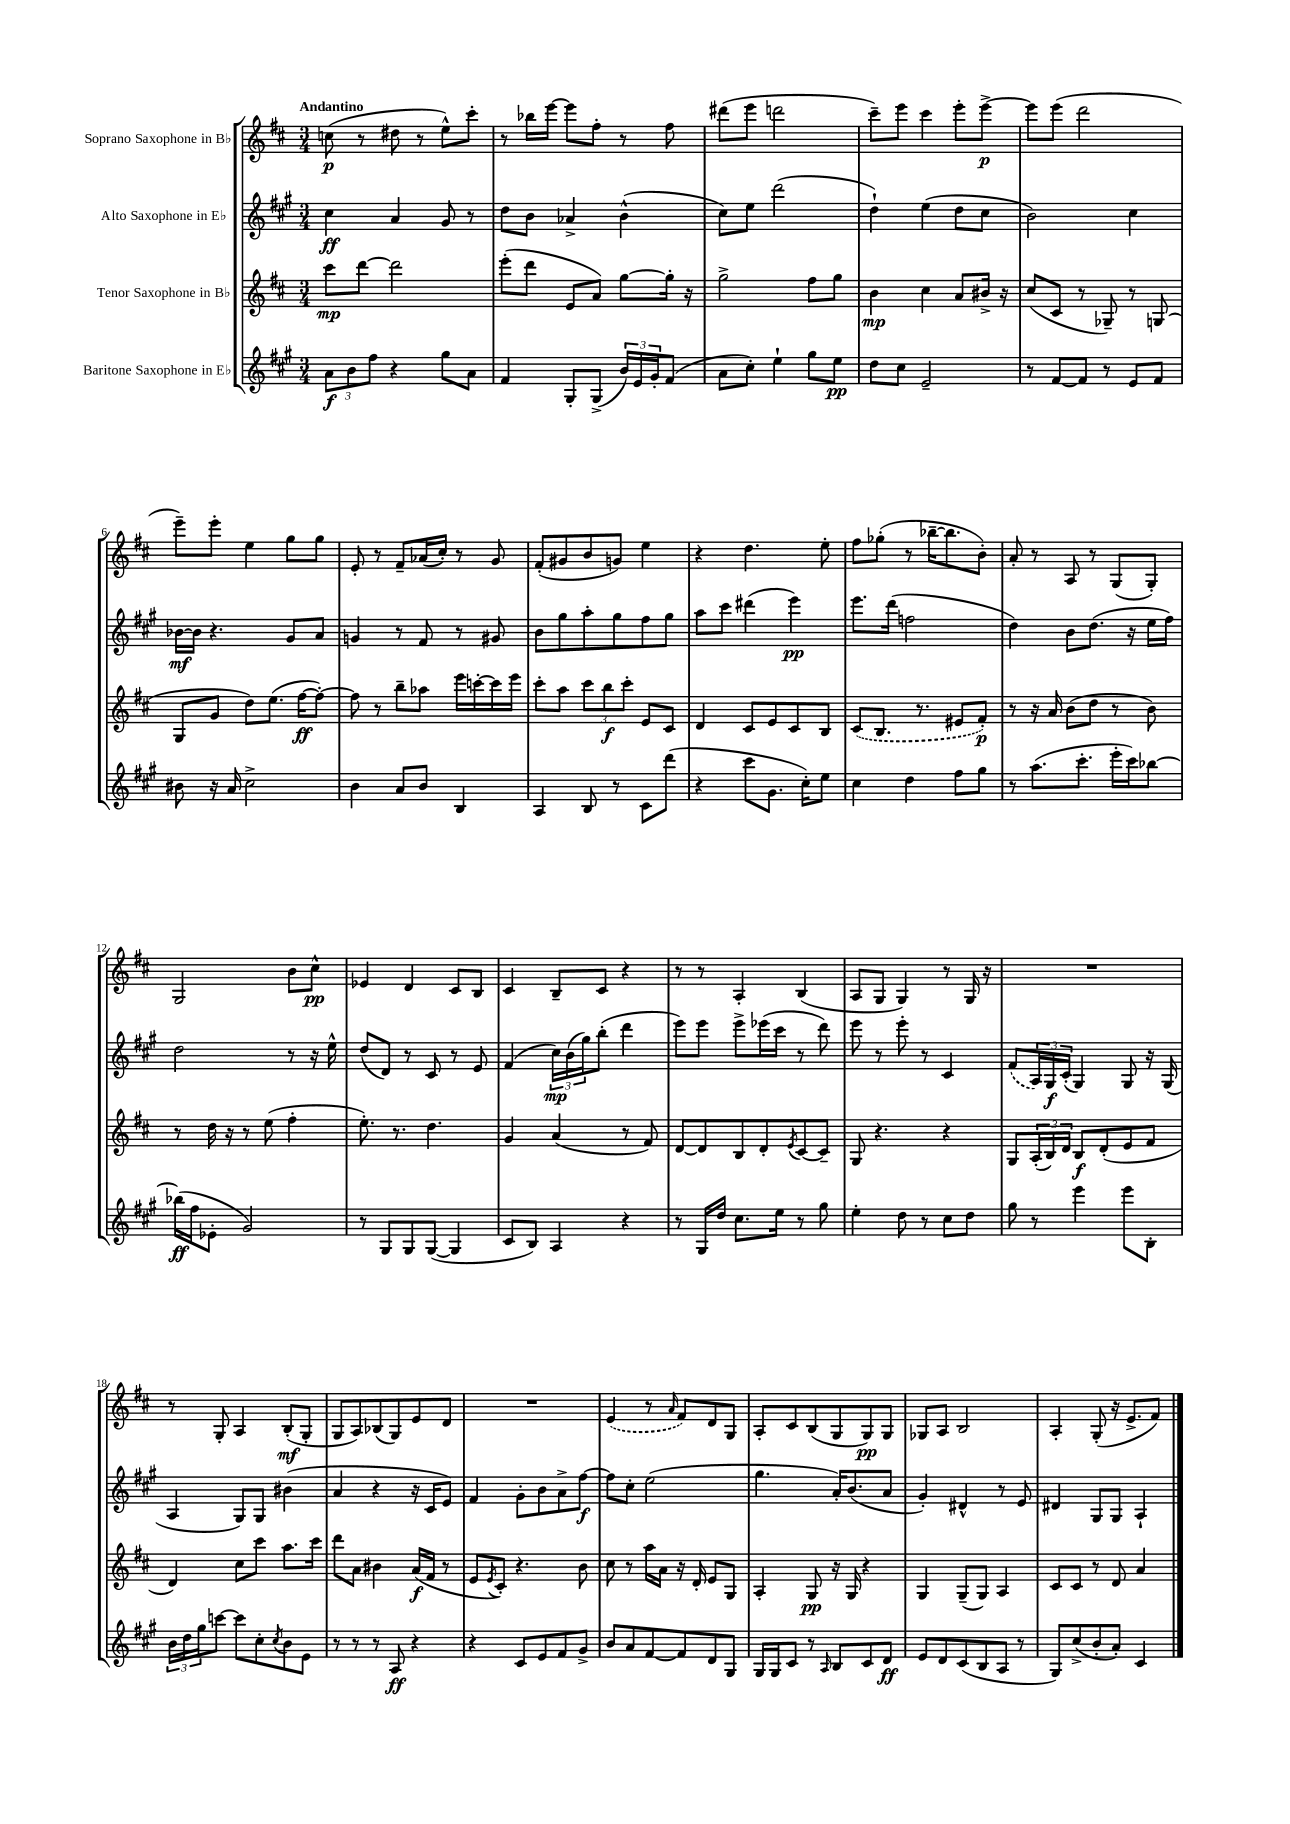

**kern	**dynam	**kern	**dynam	**kern	**dynam	**kern	**dynam
*part4	*part4	*part3	*part3	*part2	*part2	*part1	*part1
*staff4	*staff4	*staff3	*staff3	*staff2	*staff2	*staff1	*staff1
*I"Baritone Saxophone in E♭	*	*I"Tenor Saxophone in B♭	*	*I"Alto Saxophone in E♭	*	*I"Soprano Saxophone in B♭	*
*clefG2	*	*clefG2	*	*clefG2	*	*clefG2	*
*k[f#c#g#]	*	*k[f#c#]	*	*k[f#c#g#]	*	*k[f#c#]	*
*M3/4	*	*M3/4	*	*M3/4	*	*M3/4	*
=1	=1	=1	=1	=1	=1	=1	=1
!	!	!	!	!	!	!LO:TX:a:B:t=Andantino	!
12a\L	f	8ccc#\L	mp	4cc#\	ff	(8ccn\	p
12b\	.	.	.	.	.	.	.
.	.	[8ddd\J	.	.	.	8r	.
12ff#\J	.	.	.	.	.	.	.
4r	.	2ddd\]	.	4a/	.	8dd#X\	.
.	.	.	.	.	.	8r	.
8gg#\L	.	.	.	8g#/	.	8ee^^\L)	.
8a\J	.	.	.	8r	.	8ccc#'\J	.
=2	=2	=2	=2	=2	=2	=2	=2
4f#/	.	(8eee'\L	.	8dd\L	.	8r	.
.	.	8ddd\J	.	8b\J	.	16bb-X\LL	.
.	.	.	.	.	.	[16eee\JJ	.
8G#'/L	.	8e/L	.	4a-X^/	.	8eee\L]	.
(8G#^/J	.	8a/J)	.	.	.	8ff#'\J	.
24b/LL)	.	[8gg\L	.	(4b^^\	.	8r	.
24e/	.	.	.	.	.	.	.
24g#'/J	.	.	.	.	.	.	.
(8f#/J	.	16gg'\Jk]	.	.	.	8ff#\	.
.	.	16r	.	.	.	.	.
=3	=3	=3	=3	=3	=3	=3	=3
8a\L	.	2gg^\	.	8cc#\L)	.	(8ddd#X\L	.
8cc#'\J)	.	.	.	8ee\J	.	8eee\J	.
4ee`\	.	.	.	(2ddd\	.	2dddn\	.
8gg#\L	.	8ff#\L	.	.	.	.	.
8ee\J	pp	8gg\J	.	.	.	.	.
=4	=4	=4	=4	=4	=4	=4	=4
8dd\L	.	4b\	mp	4dd`\)	.	8ccc#~\L)	.
8cc#\J	.	.	.	.	.	8eee\J	.
2e~/	.	4cc#\	.	(4ee\	.	4ccc#\	.
.	.	8a/L	.	8dd\L	.	8eee'\L	.
.	.	16b#X^/Jk	.	8cc#\J	.	[8eee^\J	p
.	.	16r	.	.	.	.	.
=5	=5	=5	=5	=5	=5	=5	=5
8r	.	(8cc#/L	.	2b\)	.	8eee\L]	.
[8f#/L	.	8c#/J	.	.	.	(8eee\J	.
8f#/J]	.	8r	.	.	.	2ddd\	.
8r	.	8G-X~/)	.	.	.	.	.
8e/L	.	8r	.	4cc#\	.	.	.
8f#/J	.	(8Gn/	.	.	.	.	.
!!LO:LB:g=z
=6	=6	=6	=6	=6	=6	=6	=6
8b#X\	.	8G/L	.	[16b-X\LL	mf	8eee~\L)	.
.	.	.	.	16b-\JJ]	.	.	.
16r	.	8g/J	.	4.r	.	8eee'\J	.
16a/	.	.	.	.	.	.	.
2cc#^\	.	8dd\L)	.	.	.	4ee\	.
.	.	(8.ee\J	.	.	.	.	.
.	.	.	.	8g#/L	.	8gg\L	.
.	.	[16ff#\KL	ff	.	.	.	.
.	.	8ff#'\J_)	.	8a/J	.	8gg\J	.
=7	=7	=7	=7	=7	=7	=7	=7
4b\	.	8ff#\]	.	4gn/	.	8e'/	.
.	.	8r	.	.	.	8r	.
8a/L	.	8bb~\L	.	8r	.	8f#~/L	.
8b/J	.	8aa-X\J	.	8f#/	.	(16a-X/L	.
.	.	.	.	.	.	16cc#'/JJ)	.
4B/	.	16eee\LL	.	8r	.	8r	.
.	.	[16cccn'\	.	.	.	.	.
.	.	16ccc\]	.	8g#X/	.	8g/	.
.	.	16eee\JJ	.	.	.	.	.
=8	=8	=8	=8	=8	=8	=8	=8
4A/	.	8ccc#'\L	.	8b\L	.	(8f#'/L	.
.	.	8aa\J	.	8gg#\	.	8g#X/	.
8B/	.	12ccc#\L	.	8aa'\	.	8b/	.
.	.	12bb\	f	.	.	.	.
8r	.	.	.	8gg#\	.	8gn/J)	.
.	.	12ccc#'\J	.	.	.	.	.
8c#\L	.	8e/L	.	8ff#\	.	4ee\	.
(8ddd\J	.	8c#/J	.	8gg#\J	.	.	.
=9	=9	=9	=9	=9	=9	=9	=9
4r	.	4d/	.	8aa\L	.	4r	.
.	.	.	.	8ccc#\J	.	.	.
8ccc#\L	.	8c#/L	.	(4ddd#X\	.	4.dd\	.
8.g#\J	.	8e/	.	.	.	.	.
.	.	8c#/	.	4eee\)	pp	.	.
16cc#'\KL)	.	.	.	.	.	.	.
8ee\J	.	8B/J	.	.	.	8ee'\	.
=10	=10	=10	=10	=10	=10	=10	=10
4cc#\	.	(8c#/L	.	8.eee\L	.	8ff#\L	.
.	.	8.B/J	.	.	.	(8gg-X'\J	.
.	.	.	.	(16ddd\Jk	.	.	.
4dd\	.	.	.	2ffn\	.	8r	.
.	.	8.r	.	.	.	.	.
.	.	.	.	.	.	[16bb-X~\KL	.
.	.	.	.	.	.	8.bb-\]	.
8ff#\L	.	8e#X/L	.	.	.	.	.
8gg#\J	.	8f#'/J)	p	.	.	8b'\J)	.
=11	=11	=11	=11	=11	=11	=11	=11
8r	.	8r	.	4dd\)	.	8a'/	.
(8.aa\L	.	16r	.	.	.	8r	.
.	.	16a/	.	.	.	.	.
.	.	(8b\L	.	8b\L	.	8A/	.
8.ccc#'\J	.	.	.	.	.	.	.
.	.	8dd\J	.	(8.dd\J	.	8r	.
16eee'\LL	.	8r	.	.	.	(8G/L	.
16ccc#\J)	.	.	.	16r	.	.	.
[8bb-X\J	.	8b\)	.	16ee\LL	.	8G'/J)	.
.	.	.	.	16ff#\JJ)	.	.	.
!!LO:LB:g=z
=12	=12	=12	=12	=12	=12	=12	=12
(16bb-X\LL]	ff	8r	.	2dd\	.	2G/	.
16ff#\J	.	.	.	.	.	.	.
8e-X'\J	.	16dd\	.	.	.	.	.
.	.	16r	.	.	.	.	.
2g#/)	.	8r	.	.	.	.	.
.	.	(8ee\	.	.	.	.	.
.	.	4ff#'\	.	8r	.	8b\L	.
.	.	.	.	16r	.	8cc#^^\J	pp
.	.	.	.	16ee^^\	.	.	.
=13	=13	=13	=13	=13	=13	=13	=13
8r	.	8.ee'\)	.	(8dd/L	.	4e-X/	.
8G#/L	.	.	.	8d/J)	.	.	.
.	.	8.r	.	.	.	.	.
8G#/	.	.	.	8r	.	4d/	.
([8G#/J	.	4.dd\	.	8c#/	.	.	.
4G#/]	.	.	.	8r	.	8c#/L	.
.	.	.	.	8e/	.	8B/J	.
=14	=14	=14	=14	=14	=14	=14	=14
8c#/L	.	4g/	.	(4f#/	.	4c#/	.
8B/J)	.	.	.	.	.	.	.
4A/	.	(4a/	.	24cc#\LL)	mp	8B~/L	.
.	.	.	.	(24b\	.	.	.
.	.	.	.	24gg#\J)	.	.	.
.	.	.	.	(8bb'\J	.	8c#/J	.
4r	.	8r	.	4ddd\	.	4r	.
.	.	8f#/)	.	.	.	.	.
=15	=15	=15	=15	=15	=15	=15	=15
8r	.	[8d/L	.	8eee\L)	.	8r	.
16G#/LL	.	8d/]	.	8eee\J	.	8r	.
16dd/JJ	.	.	.	.	.	.	.
8.cc#\L	.	8B/	.	8eee^\L	.	4A'/	.
.	.	8d'/	.	(16eee-X\L	.	.	.
16ee\Jk	.	.	.	16ccc#\JJ	.	.	.
.	.	8qe/	.	.	.	.	.
8r	.	[8c#/	.	8r	.	(4B/	.
8gg#\	.	8c#~/J]	.	8ddd\)	.	.	.
=16	=16	=16	=16	=16	=16	=16	=16
4ee'\	.	8G/	.	8eee\	.	8A/L	.
.	.	4.r	.	8r	.	8G/J	.
8dd\	.	.	.	8eee'\	.	4G/)	.
8r	.	.	.	8r	.	.	.
8cc#\L	.	4r	.	4c#/	.	8r	.
8dd\J	.	.	.	.	.	16G/	.
.	.	.	.	.	.	16r	.
=17	=17	=17	=17	=17	=17	=17	=17
8gg#\	.	8G/L	.	(8f#/L	.	2.r	.
8r	.	(24A'/L	.	24A/L)	.	.	.
.	.	24B/)	.	24G#/	f	.	.
.	.	24d/JJ	.	(24c#'/JJ	.	.	.
4eee\	.	8B/L	f	4G#/)	.	.	.
.	.	(8d'/	.	.	.	.	.
8eee\L	.	8e/	.	8G#/	.	.	.
8B'\J	.	8f#/J	.	16r	.	.	.
.	.	.	.	(16G#/	.	.	.
!!LO:LB:g=z
=18	=18	=18	=18	=18	=18	=18	=18
24b\LL	.	4d/)	.	4A/	.	8r	.
24dd\	.	.	.	.	.	.	.
24gg#\J	.	.	.	.	.	.	.
[8cccn\J	.	.	.	.	.	8G'/	.
8ccc\L]	.	8cc#\L	.	8G#/L)	.	4A/	.
8cc#'\	.	8ccc#\J	.	8G#/J	.	.	.
8qcc#/	.	.	.	.	.	.	.
8b\	.	8.aa\L	.	(4b#X\	.	(8B'/L	mf
8e\J	.	.	.	.	.	8G'/J	.
.	.	16ccc#\Jk	.	.	.	.	.
=19	=19	=19	=19	=19	=19	=19	=19
8r	.	8ddd\L	.	4a/	.	8G/L	.
8r	.	8a\J	.	.	.	8A/)	.
8r	.	4b#X\	.	4r	.	(8B-X/	.
8A/	ff	.	.	.	.	8G/)	.
4r	.	(16a/LL	f	16r	.	8e/	.
.	.	16f#/JJ	.	16c#/KL	.	.	.
.	.	8r	.	8e/J)	.	8d/J	.
=20	=20	=20	=20	=20	=20	=20	=20
4r	.	8e/L	.	4f#/	.	2.r	.
.	.	8qe/	.	.	.	.	.
.	.	8c#'/J)	.	.	.	.	.
8c#/L	.	4.r	.	8g#'\L	.	.	.
8e/	.	.	.	8b\	.	.	.
8f#/	.	.	.	8a^\	.	.	.
8g#^/J	.	8b\	.	[8ff#\J	f	.	.
=21	=21	=21	=21	=21	=21	=21	=21
8b/L	.	8cc#\	.	8ff#\L]	.	(4e/	.
8a/	.	8r	.	8cc#'\J	.	.	.
[8f#/	.	16aa\LL	.	(2ee\	.	8r	.
.	.	16a\JJ	.	.	.	.	.
.	.	.	.	.	.	16qqa/	.
8f#/]	.	16r	.	.	.	8f#/L)	.
.	.	16d'/	.	.	.	.	.
8d/	.	8e/L	.	.	.	8d/	.
8G#/J	.	8G/J	.	.	.	8G/J	.
=22	=22	=22	=22	=22	=22	=22	=22
16G#/LL	.	4A'/	.	4.gg#\	.	8A'/L	.
16G#/J	.	.	.	.	.	.	.
8c#/J	.	.	.	.	.	8c#/	.
8r	.	8G/	pp	.	.	(8B/	.
16qqA/	.	.	.	.	.	.	.
8B/L	.	16r	.	16a'/KL)	.	8G/	.
.	.	16G/	.	(8.b/	.	.	.
8c#/	.	4r	.	.	.	8G/)	pp
8d/J	ff	.	.	8a/J	.	8G/J	.
=23	=23	=23	=23	=23	=23	=23	=23
8e/L	.	4G/	.	4g#'/)	.	8G-X/L	.
8d/	.	.	.	.	.	8A/J	.
(8c#/	.	(8G~/L	.	4d#X^^/	.	2B/	.
8B/	.	8G/J)	.	.	.	.	.
8A/J	.	4A/	.	8r	.	.	.
8r	.	.	.	8e/	.	.	.
=24	=24	=24	=24	=24	=24	=24	=24
8G#/L)	.	8c#/L	.	4d#X/	.	4A'/	.
(8cc#^/	.	8c#/J	.	.	.	.	.
8b'/	.	8r	.	8G#/L	.	(8G'/	.
8a'/J)	.	8d/	.	8G#/J	.	16r	.
.	.	.	.	.	.	8.e^/L	.
4c#/	.	4a/	.	4A`/	.	.	.
.	.	.	.	.	.	8f#/J)	.
==	==	==	==	==	==	==	==
*-	*-	*-	*-	*-	*-	*-	*-
